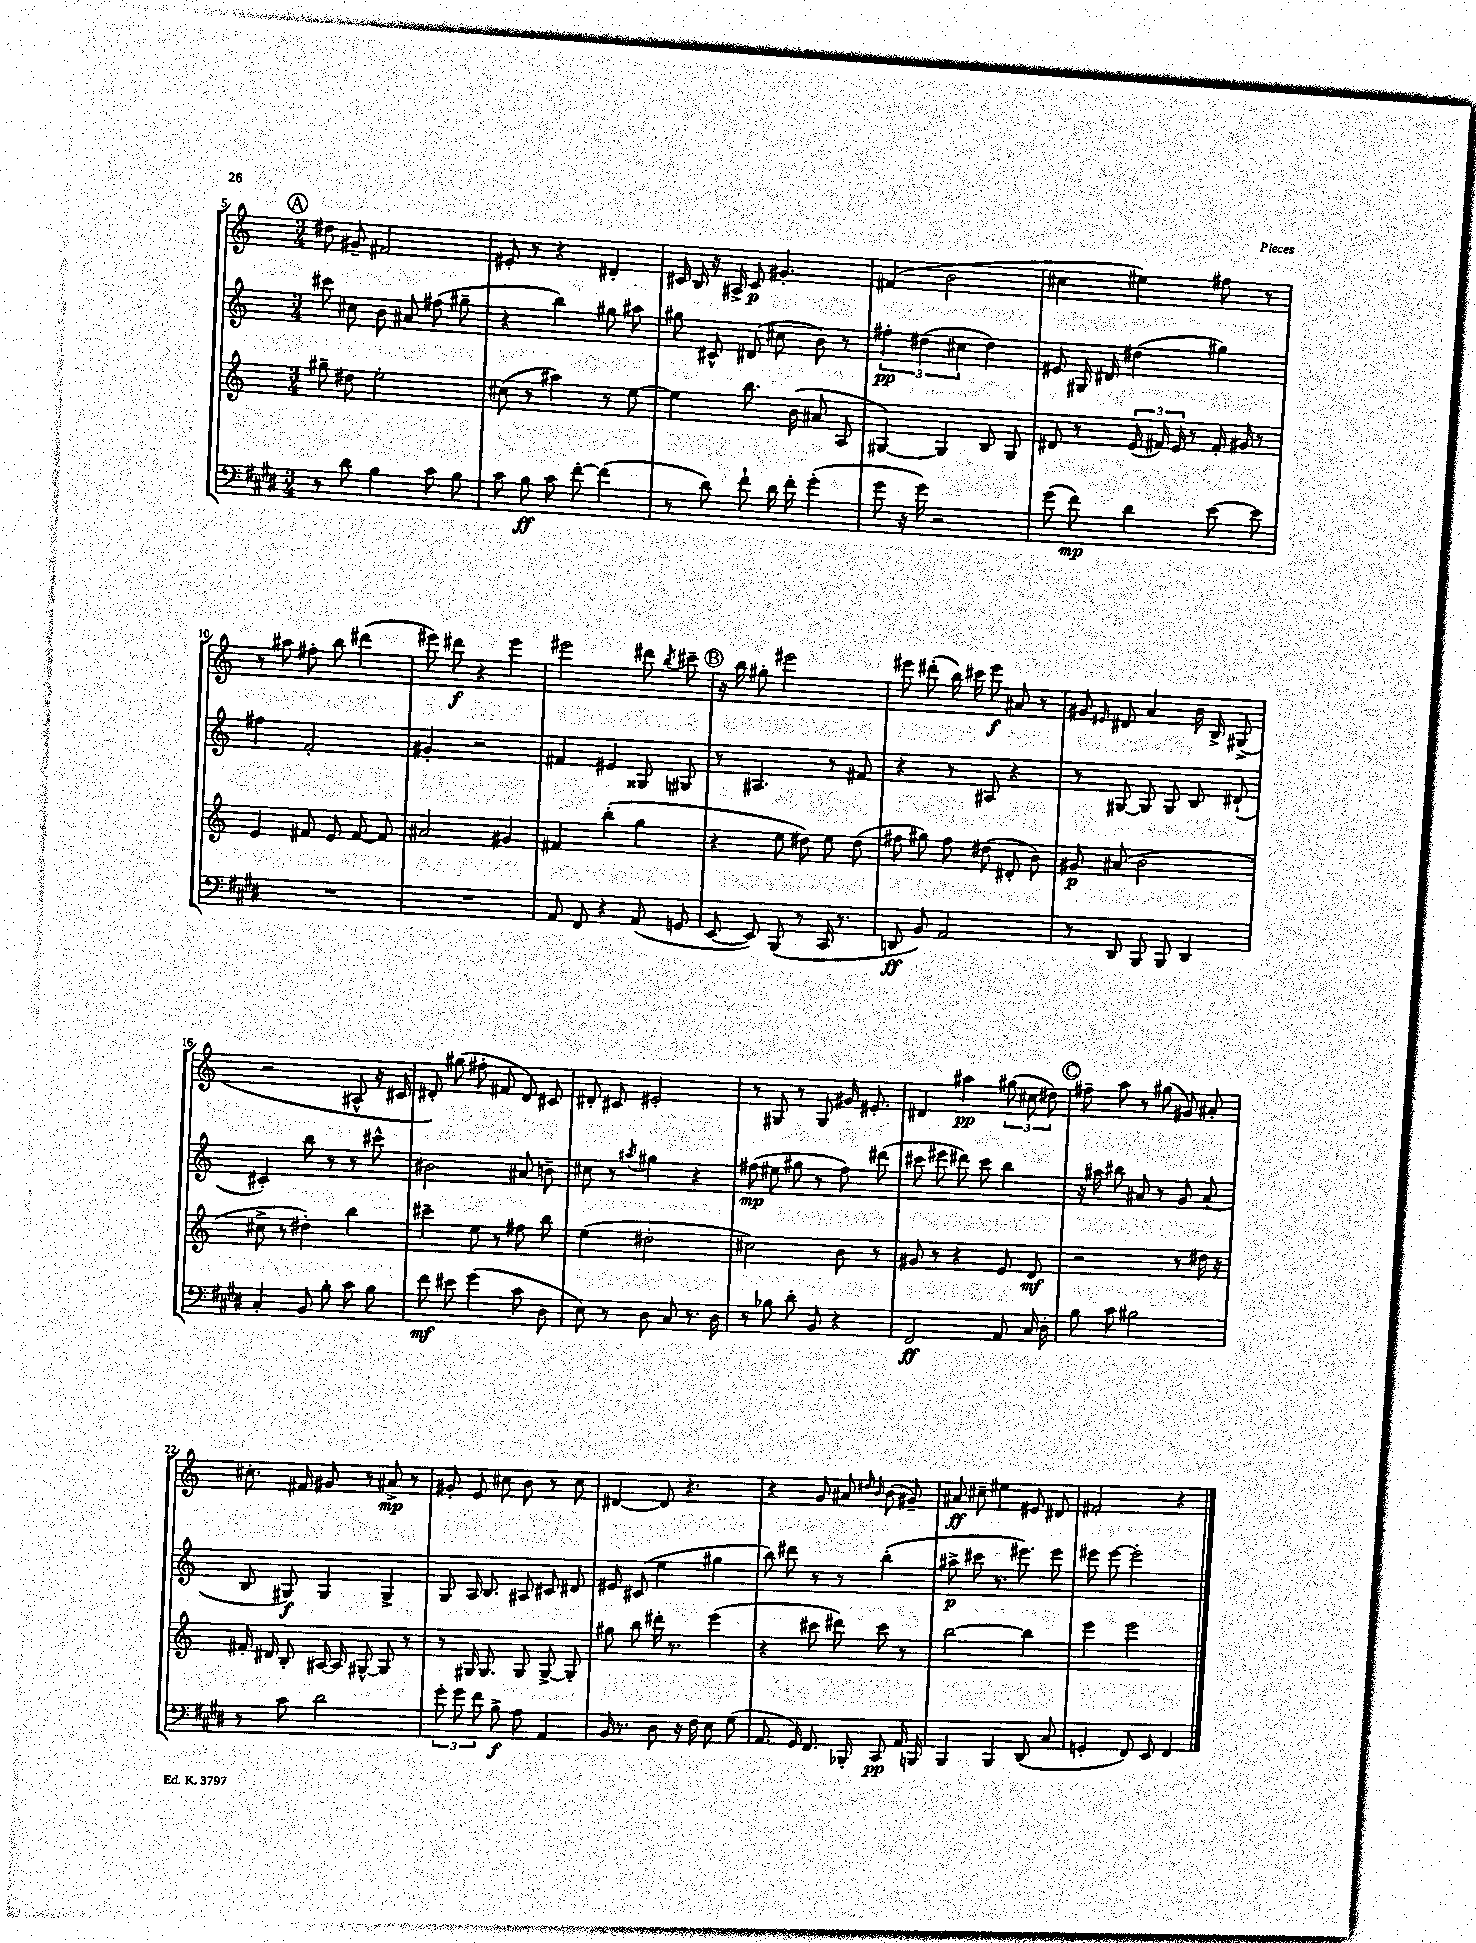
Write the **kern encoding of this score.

**kern	**kern	**kern	**kern
*staff4	*staff3	*staff2	*staff1
*clefF4	*clefG2	*clefG2	*clefG2
*k[f#c#g#d#]	*k[]	*k[]	*k[]
*M3/4	*M3/4	*M3/4	*M3/4
8r	8gg#~	8ccc#	8dd#
8d#	8dd#	8cc#	8g#~
4B	2ee'	8b	2f#
.	.	8a#	.
8c#	.	(8ff#	.
8B	.	8gg#~	.
=	=	=	=
8c#	(8cc#	4r	8e#'
8B	8r	.	8r
8c#	4aa#)	4bb)	4r
[8f#'	.	.	.
(4f#]	8r	8gg#	4d#'
.	[8ee	8aa#	.
=	=	=	=
8r	4ee]	8gg#	16c#
.	.	.	16B
8d#)	.	8c#^^	16r
.	.	.	16A#^
8f#`	8.bb	(8d#	8c#
16d#	.	8cc#	4.g#'
16f#'	(16b	.	.
(4g#'	8a#	8b)	.
.	8A	8r	.
=	=	=	=
8g#	[4G#)	6ff#'	(4f#
16r	.	.	.
.	.	(6dd#	.
16g#)	.	.	.
2r	4G#]	.	2b
.	.	6cc#	.
.	8B	4dd#)	.
.	8G#	.	.
=	=	=	=
(8g#	8d#	8e#	4cc#
8f#)	8r	16G#	.
.	.	16d#	.
4d#	(24e	(4dd#	4ee#)
.	24f#)	.	.
.	24e	.	.
.	8r	.	.
[8e	16f#'	4gg#)	8ff#
.	16g#	.	.
8e]	8r	.	8r
=	=	=	=
2.r	4e	4ff#	8r
.	.	.	8aa#
.	8f#	2f'	8ff#'
.	8e	.	8bb
.	[8f#	.	(4ddd#
.	8f#]	.	.
=	=	=	=
2.r	2a#	4g#'	8eee#)
.	.	.	8ddd#
.	.	2r	4r
.	4g#	.	4eee#
=	=	=	=
8AA	4f#	4f#	2eee#
8FF#	.	.	.
4r	(4bb'	4e#	.
(8AA	4gg	8G##	8ddd#
.	.	.	8qbb
8GG	.	8G#	8ccc#~
=	=	=	=
[8EE	4r	8r	16r
.	.	.	16bb
8EE])	.	4.A#	8gg#'
(8BBB	8ee	.	2eee#
8r	8dd#)	.	.
16CC#	8ee	8r	.
8.r	.	.	.
.	(8dd#	8f#	.
=	=	=	=
8DD	8ff#	4r	8eee#
8BB)	8gg#)	.	(8ddd#'
2AA	8ff#	8r	16bb)
.	.	.	16ccc#
.	(8dd#	8A#	8eee#
.	8d#'	4r	8a#
.	8b)	.	8r
=	=	=	=
8r	8g#	8r	8g#
.	.	.	16qqe#
8DD#	(8a#	[8G#	8d#
8BBB	2b	8G#]	4a
8BBB	.	8G#	.
4DD#	.	8B	16b
.	.	.	16B^
.	.	(8d#`	(8G#^
=	=	=	=
4C#'	8cc#^	4c#')	2r
.	8r	.	.
8BB	4dd#')	8bb	.
8B'	.	8r	.
8c#	4bb	8r	8A#^^
8B	.	8ccc#^^	16r
.	.	.	16c#
=	=	=	=
8f#	4ccc#~	2b#	8d#')
8e#	.	.	(8gg#
(4g#	8ee	.	8ff#'
.	8r	.	8f#
8c#	8ff#	8a#	8d#)
8D#	8bb	8b~	8c#
=	=	=	=
8E)	(4ee	8cc#	8d#'
8r	.	8r	8c#
.	.	8qaa#	.
8D#	2dd#'	4gg#	2e#'
8C#	.	.	.
8.r	.	4r	.
16D#	.	.	.
=	=	=	=
8r	2cc#)	(8ff#	8r
8B-	.	8ee#	8G#
8d#'	.	8gg#	8r
8BB	.	8r	8G#
4r	8b	8ff#)	16g#
.	.	.	8.e#'
.	8r	(8ddd#	.
=	=	=	=
2FF#	8g#	8ccc#	4d#
.	8r	8eee#	.
.	4r	8ddd#)	4aa#
.	.	8ccc#	.
8AA	8e	4bb	(12gg#
.	.	.	12cc#
16C#	8d	.	.
.	.	.	12dd#)
16D#'	.	.	.
=	=	=	=
8B	2r	16r	8ff#~
.	.	16aa#	.
8c#	.	8bb#	8aa
2B#	.	8a#	8r
.	.	8r	(8gg#
.	8r	8g	8g#)
.	16dd#	(8a#	8a#'
.	16r	.	.
=	=	=	=
8r	16f#'	8B	8.cc#'
.	16d#	.	.
8c#	8B'	8G#)	.
.	.	.	16f#
2d#	[16A#	4G#	8g#
.	16A#]	.	.
.	[8G#^^	.	8r
.	8G#]	4G#^	8a#^
.	8r	.	8r
=	=	=	=
12g#'	8r	8G	8g#'
12g#	.	.	.
.	16G#	16A	8e
12f#	.	.	.
.	8.G#	8.B	.
8B^	.	.	8cc#
8A	8G#	8A#	8b
4AA	[8G#^	8c#	8r
.	8G#']	8d#	8cc#
=	=	=	=
16BB	8gg#	8e#	[4d#
8.r	.	.	.
.	8bb	(8c#	.
8D#	16ddd#'	4ee	8d#]
.	8.r	.	.
16r	.	.	4.r
16F#	.	.	.
8E	(4eee	4gg#	.
(8G#	.	.	.
=	=	=	=
8.AA	4r	8bb)	4r
.	.	8ddd#	.
16GG#)	.	.	.
8.FF#	8ccc#	8r	8g
.	8ddd#)	8r	8a#
16BBB-'	.	.	.
.	.	.	16qqdd#
.	.	.	16qqb
8CC#	8ccc#	(4bb'	(8b
16AA	8r	.	8g#~)
16BBB	.	.	.
=	=	=	=
4BBB	[2bb	8aa#^	8a#
.	.	8ccc#	8cc#~
4BBB	.	8.r	4ee#
.	.	8.eee#)	.
(8DD#	4bb]	.	8e#
8C#	.	8eee#	8d#
=	=	=	=
4GG'	4eee	8eee#	2f#'
.	.	[8eee#	.
8FF#)	2eee	2eee#']	.
8EE	.	.	.
4FF#	.	.	4r
==	==	==	==
*-	*-	*-	*-
